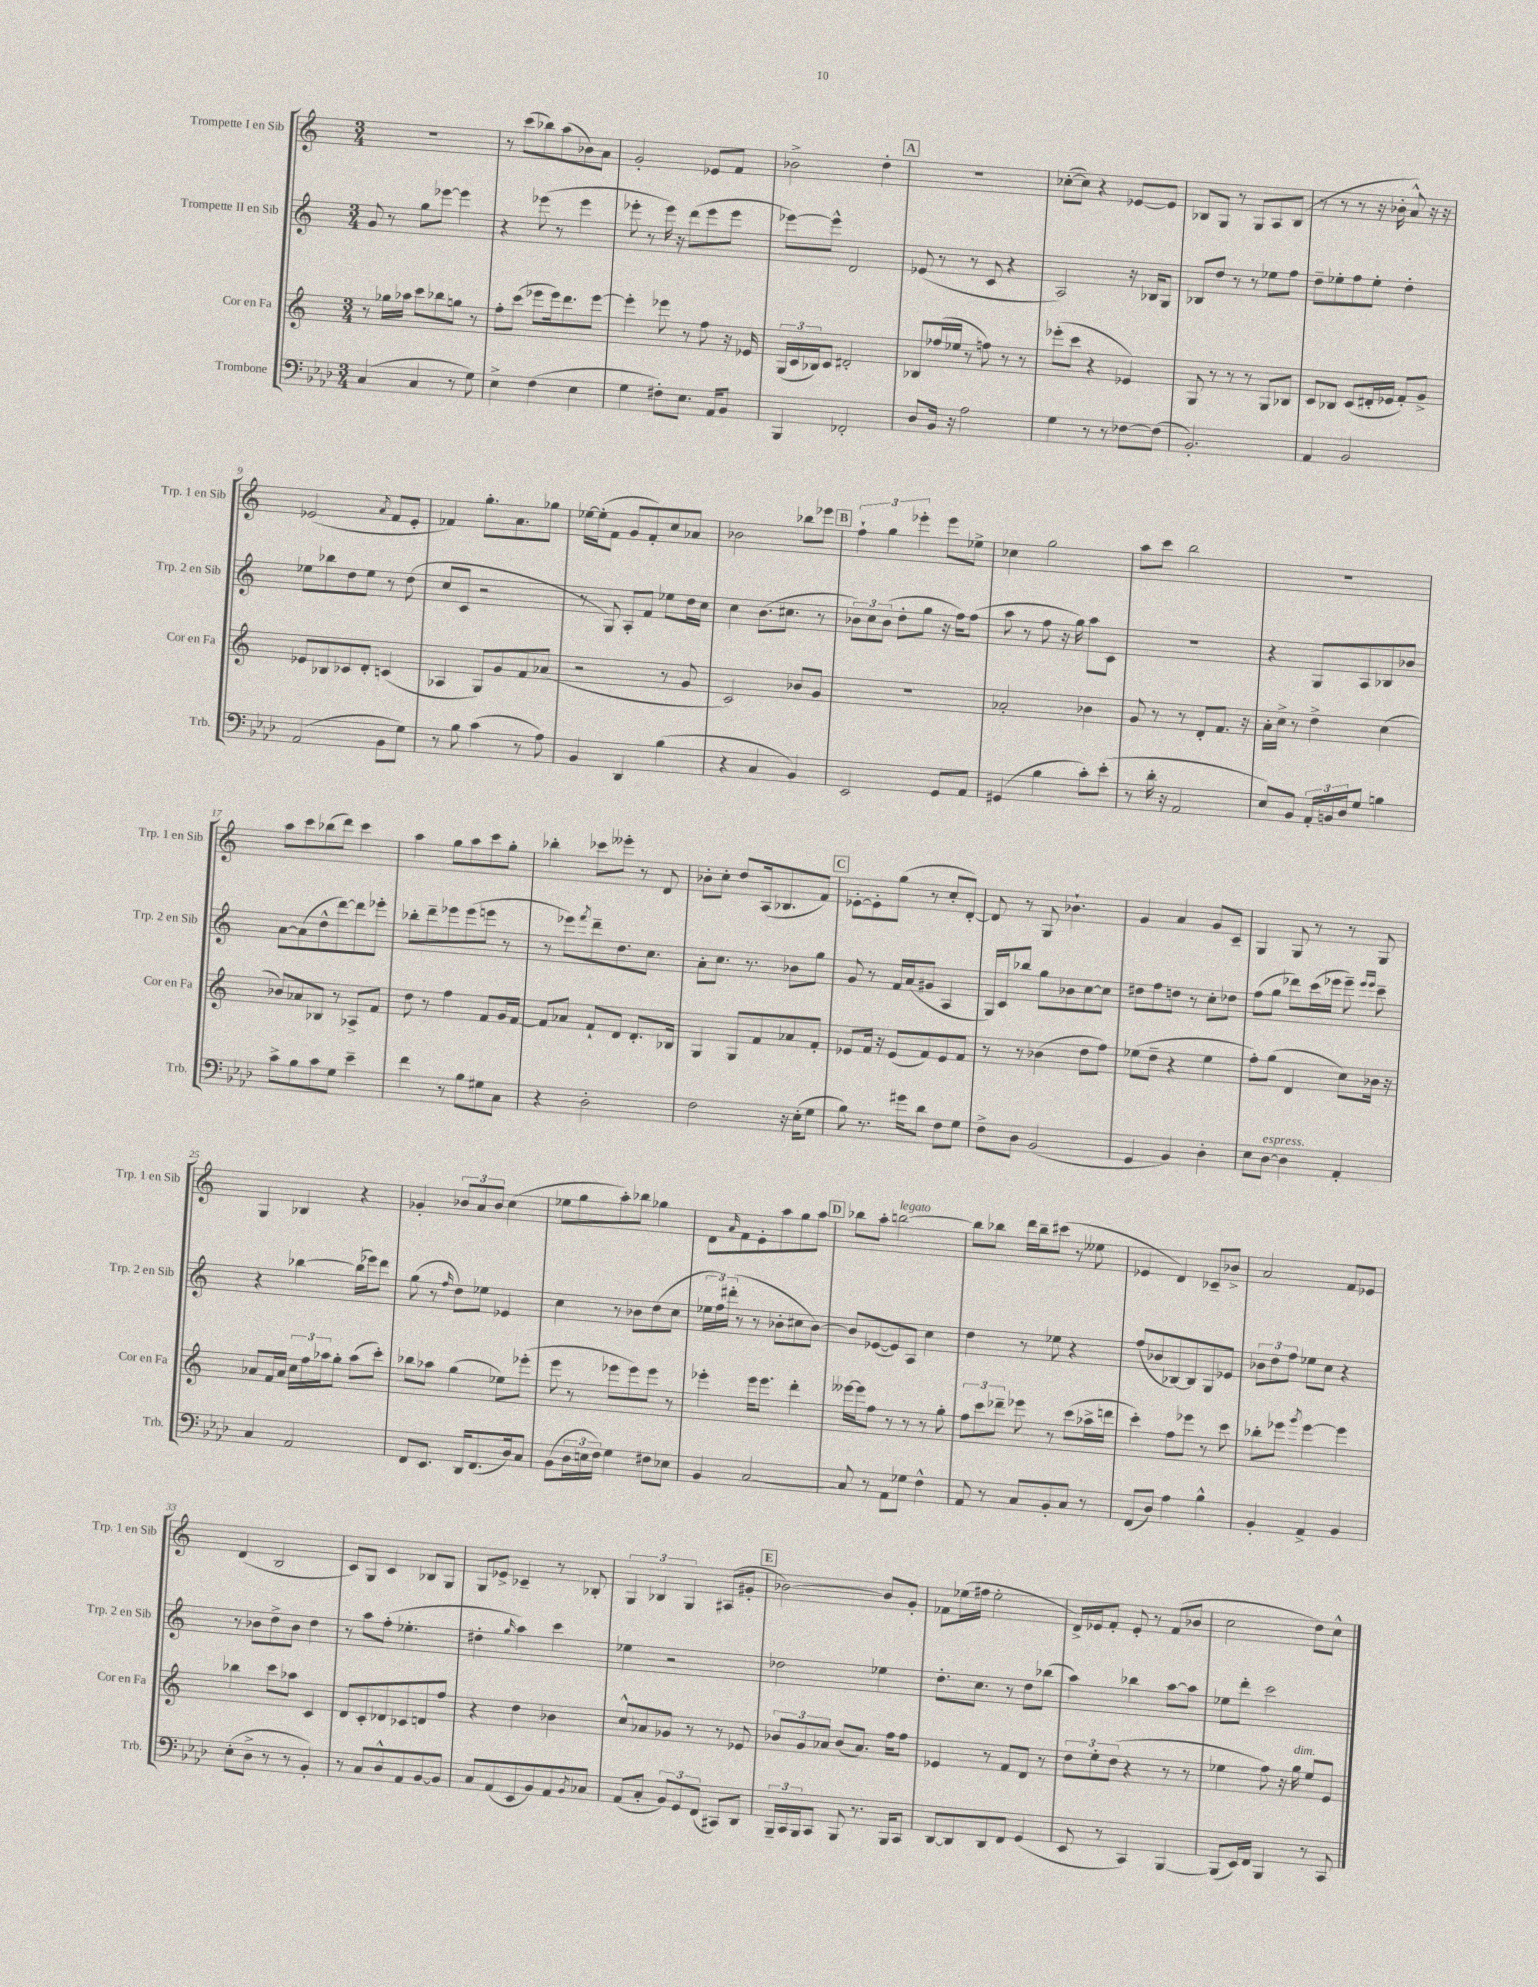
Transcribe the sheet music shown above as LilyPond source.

<<
\new StaffGroup <<
\new Staff = "s0" \with { instrumentName = "Trompette I en Sib" shortInstrumentName = "Trp. 1 en Sib" } {
    \clef treble \key c \major \numericTimeSignature \time 3/4
    R2. |
    r8 c'''8( bes''8) a''8( bes'8) a'8 |
    g'2-. ees'8 f'8 |
    bes'2-> d''4-. |
    \mark \markup { \box "A" } R2. |
    ces''8~-.( ces''8) r4 ees'8~ ees'8 |
    bes8 g8 r8 g8 a8 bes8( |
    r8 r8 r8 r16 bes'16-. a'8-^) r16 r16 |
    ees'2( \acciaccatura { a'8 } f'8 ees'8-. |
    fes'4) g''8.-. a'8. ges''8 |
    ees''16~ ees''16-.( f'8 g'8 f'8-.) c''8 aes'8 |
    bes'2 bes''8 ees'''8 |
    \mark \markup { \box "B" } \tuplet 3/2 { f''4-! g''4 ees'''4-. } ees'''8 ees''8-> |
    ces''4 g''2 |
    a''8 c'''8 b''2 |
    R2. |
    a''8 c'''8 bes''8( d'''8) c'''4 |
    a''4 g''8 a''8 c'''8 g''8-. |
    bes''4-. ces'''8 eeses'''8-. r8 d'8 |
    bes'8-. c''8-. d''8 a16( bes8. f'8) |
    \mark \markup { \box "C" } ees'8~-. ees'8-. g''8( r8 c''8-. d'8~-.) |
    d'8 r8 g8 bes'4.-! |
    g'4 a'4 g'8 c'8-- |
    g4 g8 r8 r8 g8 |
    g4 bes4 r4 |
    ges'4-. \tuplet 3/2 { bes'8 a'8 bes'8 } c''4( |
    ees''8 g''8 a''8-.) bes''8 ges''4 |
    d'8 \grace { a'16 } f'8 e'8-. a''8 g''8 a''8 |
    \mark \markup { \box "D" } bes''8 a''8-. b''2~^\markup { \italic "legato" } |
    b''8 bes''8 d'''16 bes''16-- cis'''8( r8 eeses''8 |
    ees'4 d'4) ces'8-- bes'8-> |
    a'2 f'8 ees'8 |
    d'4( b2 |
    c'8) g8 c'4 bes8 g8 |
    g8 ees'8-> ces'4-- r8 bes8-. |
    \tuplet 3/2 { g4 bes4 g4 } ais8( gis'8-. |
    \mark \markup { \box "E" } bes'2~) bes'8 g'8-. |
    fes'8 ees''16( fis''16 ees''2-. |
    d'16->) ees'16 f'8-. ees'8-. r8 f'8( bes'8 |
    c''2 d''8) c''8-^ \bar "|." |
}
\new Staff = "s1" \with { instrumentName = "Trompette II en Sib" shortInstrumentName = "Trp. 2 en Sib" } {
    \clef treble \key c \major \numericTimeSignature \time 3/4
    g'8 r8 g''8 ees'''8~ ees'''4 |
    r4 ees'''8( r8 ees'''4 |
    ees'''8-. r8 ees'''16) r16 d'''8( ees'''8 ees'''8 |
    ees'''8~) ees'''8-^ d'2 |
    \mark \markup { \box "A" } ees'8( r8 r8 c'8 r4 |
    a2) r16 bes16 g8 |
    bes8 d''8 r8 r8 ees''8 f''8 |
    d''8-- ees''8-. f''8 ees''8-. d''4-. |
    ees''8 bes''8 d''8 ees''8 r8 d''8( |
    c''8 c'8 r2 |
    r8 g8) a8-. f'8 ees''8 d''16 c''16 |
    c''4 b'8.( cis''8. r8 |
    \mark \markup { \box "B" } \tuplet 3/2 { bes'8) c''8 bes'8( } d''8-. g''8 r16 f''16) f''8( |
    a''8 r8 f''8 r16 g''16) a''8 c'8 |
    R2. |
    r4 g8 a8 bes8 bes'8 |
    a'8~ a'8( d''8-^ d'''8~) d'''8 ees'''8-. |
    bes''8-. d'''8-- ees'''8 ees'''8( e'''8 r8 |
    r8 ees'''8) \acciaccatura { f'''8 } d'''8-- d''8. c''8. |
    a'8-. c''8. r8. bes'8 g''8 |
    \mark \markup { \box "C" } g'8 r8 f'16 a'16( gis'8 a4 |
    g16) c'16 bes''8 g''8 bes'8 c''8~ c''8 |
    dis''8 f''8 d''8 r8 c''8-. des''8 |
    f''8( g''8 des'''8) c'''16( ees'''16 ees'''8--) \grace { ees'''16 ees'''16 } c'''8-- |
    r4 bes''4~ bes''16( ees'''16) d'''8 |
    g''8( r8 \grace { f''16 } d''8) ees''8 ees'4 |
    c''4 r8 bes'8 d''8( c''8 |
    \tuplet 3/2 { ees''16 f''16) dis'''16-.( } r8 r8 bes'8-. cis''8 bes'8~) |
    \mark \markup { \box "D" } bes'8 ees'8~( ees'8) a8 c''4 |
    d''4 r8 ees''8 r4 |
    f''8( bes'8 bes8~) bes8 g8 ees'8 |
    \tuplet 3/2 { bes'8 d''8 f''8 } ees''8 c''8 r4 |
    r8 bes'8 d''8-> bes'8 d''4 |
    r8 a''8 f''8-.( ees''4.-. |
    dis''4-. \grace { g''16 } a''4) c'''4 |
    ees''4 r2 |
    \mark \markup { \box "E" } des''2 ees''4 |
    d''8.-. c''8. r8 d''8 bes''8( |
    a''4) bes''4 a''8~ a''8 |
    ees''8 d'''8-. c'''2 \bar "|." |
}
\new Staff = "s2" \with { instrumentName = "Cor en Fa" shortInstrumentName = "Cor en Fa" } {
    \clef treble \key c \major \numericTimeSignature \time 3/4
    r8 ges''16 aes''16 c'''8 bes''8 g''8 r8 |
    f''8-. c'''8( ees'''8 ees'''16) d'''8. ees'''8~ |
    ees'''4-. ees'''8 r8 f''8 r16 ees'16 |
    \tuplet 3/2 { g16( c'16 bes16) } c'8 dis'2-. |
    \mark \markup { \box "A" } bes8 fes''16( ees''16 r8 f''8) r8 r8 |
    ees'''8-.( c'''8 r4 ees'4) |
    g8 r8 r8 r8 g8 bes8 |
    c'8 bes8 c'8( dis'16-. ees'16 f'8-.) g'8-> |
    ees'8 bes8 ces'8 d'8-. c'4( |
    aes4 g8) g'8 f'8 aes'8( |
    r2 r8 g'8 |
    c'2) bes'8 g'8 |
    \mark \markup { \box "B" } R2. |
    aes'2-. bes'4 |
    g'8 r8 r8 d'8-. f'8. r16 |
    a'16-. c''16-> r8 d''4-> c''4( |
    bes'8) aes'8 bes8 r8 aes8-> f'8 |
    d''8 r8 f''4 f'8 g'16 f'16~ |
    f'8 aes'8 f'8-! d'8 d'8.-. bes16 |
    g4 g8 f'8 aes'8 f'8-. |
    \mark \markup { \box "C" } ees'8 f'16 r16 ees'8( f'8) ees'8 f'8 |
    r8 r8 bes'4( d''8 f''8) |
    ees''8( d''8-- r4 ees''4 |
    f''8-.) g''8( d'4 c''8) bes'16 r16 |
    aes'8 f'16 aes'16 \tuplet 3/2 { c''16 f''16 aes''16 } g''8-. aes''8( c'''8-.) |
    bes''8 aes''8 g''4( ees''8) ees'''8-.( |
    e'''8 r8 ees'''8 ees'''8) ees'''8 r8 |
    ees'''4-. ees'''16 ees'''8. d'''4-. |
    \mark \markup { \box "D" } eeses'''16~ eeses'''16 f''8 r8 r8 r8 g''8-. |
    \tuplet 3/2 { f''8 c'''8 des'''8-- } ees'''8 r8 c'''8( aes''16-> d'''16 |
    c'''4-.) f''8 ees'''8 r8 c'''8 |
    bes''8-. ees'''8 \acciaccatura { g'''8 } ees'''4~ ees'''4 |
    bes''4 c'''8 aes''8 c'4 |
    d'8 c'8-. des'8 ces'8 d'8 f''8 |
    r4 d''4 bes'4 |
    c''8-^ aes'8 ges'8 r8 r8 ees'8 |
    \mark \markup { \box "E" } \tuplet 3/2 { bes'8 g'8 aes'8 } bes'8( aes'8.) f''16 f''8 |
    ees'4 r8 f'8 d'8 r8 |
    \tuplet 3/2 { d''8 e''8-. d''8( } r4 r8 r8 |
    ees''4 f''8) r16 g''16^\markup { \italic "dim." } ees''8 e'8 \bar "|." |
}
\new Staff = "s3" \with { instrumentName = "Trombone" shortInstrumentName = "Trb." } {
    \clef bass \key aes \major \numericTimeSignature \time 3/4
    c4( c4 r8 g8) |
    ees4-> f4( ees4 |
    g4 fis8-.) ees8. aes,16 bes,8 |
    bes,,4 fes,2-. |
    \mark \markup { \box "A" } des8 bes,16 r16 aes2 |
    g4 r8 r8 fes8~ fes8( |
    bes,2.-.) |
    aes,4 bes,2 |
    aes,2( bes,8 g8) |
    r8 bes8 c'4( r8 aes8) |
    bes,4 des,4 bes4( |
    r4 c4 bes,4) |
    \mark \markup { \box "B" } ees,2 g,8 aes,8 |
    gis,4( bes4 c'8-.) ees'8-.( |
    r8 des'16-. r16 aes,2 |
    ees8) bes,8 \tuplet 3/2 { aes,16-. b,16 des16 } g8 b4 |
    c'8-> bes8 c'8 g8 ees'4-- |
    f'4 r8 bes8 gis8 c8 |
    r4 des2-. |
    f2 r16 ees16-.( g8 |
    \mark \markup { \box "C" } bes8) r8. gis'16 des'8 f8 g8 |
    f8-> des8 bes,2( |
    g,4 bes,4) des4-. |
    ees8 des8~^\markup { \italic "espress." } des4 aes,4-. |
    c4 aes,2 |
    f,8 ees,8. des,16 f,8.( des16) c8 |
    bes,8( \tuplet 3/2 { des16 e16 f16) } g4 fis8 ees8 |
    bes,4 c2~ |
    \mark \markup { \box "D" } c8 r8 aes,8 ges8 f4-^ |
    aes,8 r8 c8 bes,8-. c8 r8 |
    f,8( des8) aes4 bes4-^ |
    bes,4-. aes,4-> bes,4 |
    ees8-.( des8-> r8 r8 bes,4-.) |
    r8 c8 des8-^ aes,8 bes,8~ bes,8 |
    c8 aes,8( ees,8 bes,8) aes,8 \acciaccatura { bes,8 } ces8 |
    aes,8( c8-. \tuplet 3/2 { bes,8) g,8 f,8( } cis,8) des,8 |
    \mark \markup { \box "E" } \tuplet 3/2 { bes,,16-- c,16 bes,,16 } c,8 bes,,8 r8. bes,,16 c,8 |
    des,8~ des,8 des,8 f,8 g,4( |
    ees,8 r8 c,4) bes,,4~ |
    bes,,8( ees,16) f,16 bes,,4 r8 c,8 \bar "|." |
}
>>
>>
